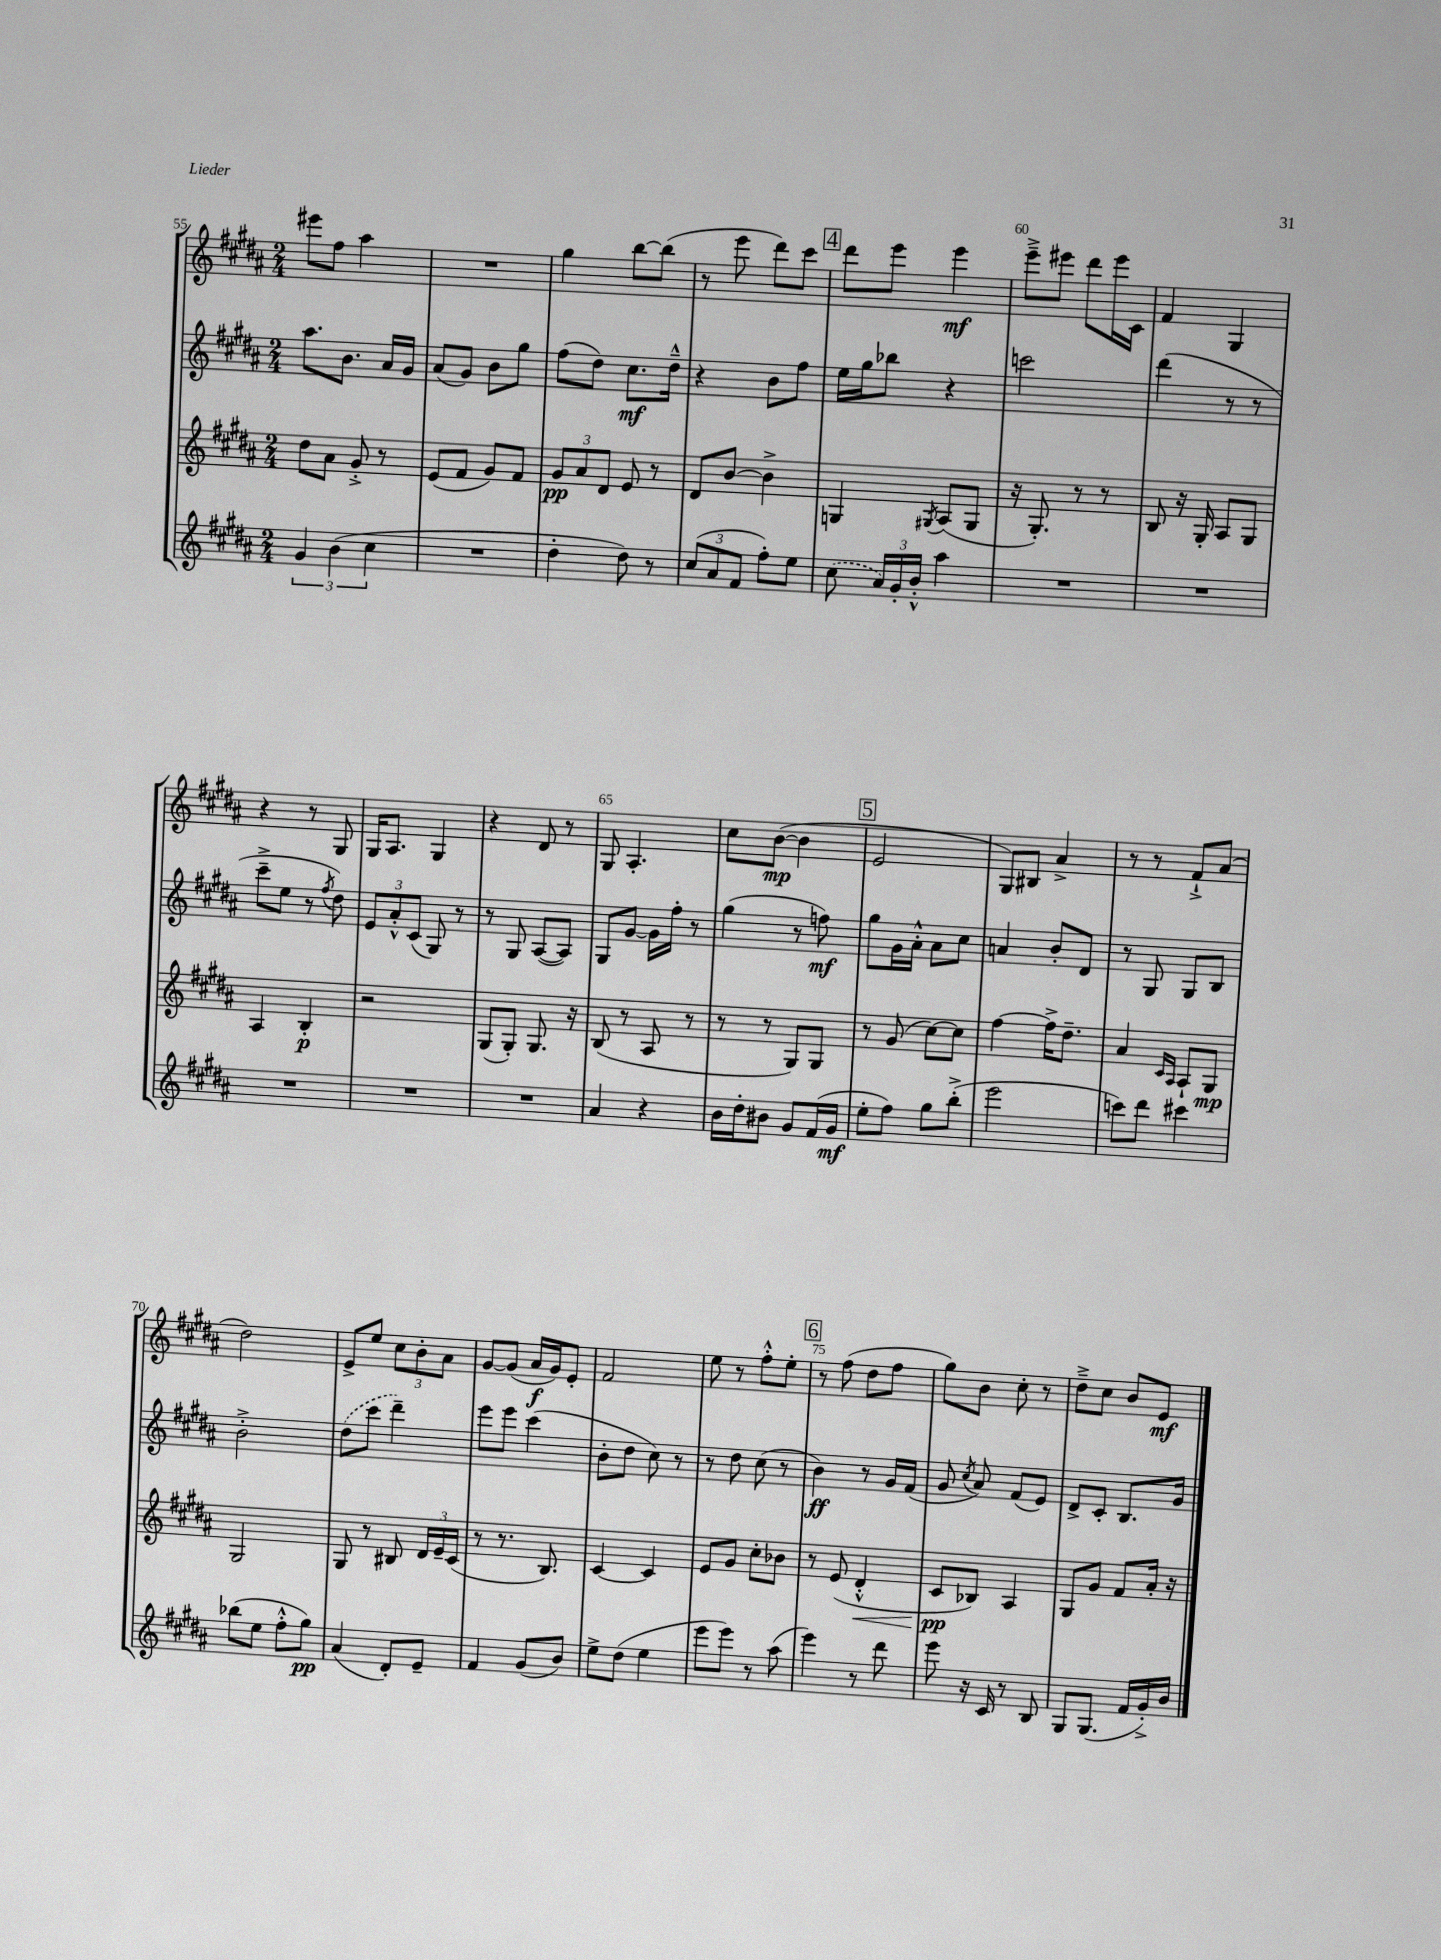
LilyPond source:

<<
\new StaffGroup <<
\new Staff = "s0" {
    \clef treble \key b \major \numericTimeSignature \time 2/4
    \autoBeamOff eis'''8[ fis''8] ais''4 |
    R2 |
    gis''4 b''8[~ b''8]( |
    r8 e'''8 dis'''8[) cis'''8] |
    \mark \markup { \box "4" } dis'''8[ e'''8] e'''4\mf |
    e'''8[---> eis'''8] dis'''8[ eis'''16 cis'16] |
    fis'4 gis4 |
    r4 r8 gis8 |
    gis16[ ais8.] gis4 |
    r4 dis'8 r8 |
    gis8 ais4.-. |
    cis''8[ b'8]~\mp( b'4 |
    \mark \markup { \box "5" } e'2 |
    gis8[) bis8] ais'4-> |
    r8 r8 fis'8[-!-> ais'8]( |
    dis''2) |
    e'8[-> e''8] \tuplet 3/2 { cis''8[ b'8-. ais'8] } |
    gis'8[~ gis'8]( ais'16[\f gis'16) e'8]-. |
    fis'2 |
    e''8 r8 fis''8[-.-^ e''8]-. |
    \mark \markup { \box "6" } r8 fis''8( dis''8[ fis''8] |
    gis''8[) b'8] cis''8-. r8 |
    dis''8[---> cis''8] b'8[ e'8]\mf \bar "|." |
}
\new Staff = "s1" {
    \clef treble \key b \major \numericTimeSignature \time 2/4
    \autoBeamOff ais''8.[ b'8.] ais'16[ gis'16] |
    ais'8[( gis'8]) b'8[ gis''8] |
    fis''8[( dis''8]) cis''8.[\mf dis''16]---^ |
    r4 b'8[ fis''8] |
    \mark \markup { \box "4" } e''16[ gis''16 bes''8] r4 |
    c'''2 |
    dis'''4( r8 r8 |
    cis'''8[---> e''8] r8 \acciaccatura { fis''8 } dis''8) |
    \tuplet 3/2 { e'8[ ais'8-.-^ cis'8]( } gis8) r8 |
    r8 gis8 ais8[~( ais8]) |
    gis8[ gis'8]~ gis'16[ fis''16]-. r8 |
    gis''4( r8 f''8\mf) |
    \mark \markup { \box "5" } gis''8[ gis'16 ais'16]-.-^ ais'8[ cis''8] |
    a'4 b'8[-. dis'8] |
    r8 gis8 gis8[ b8] |
    b'2-.-> |
    \once \slurDashed dis''8[( cis'''8] dis'''4--) |
    e'''8[ e'''8] cis'''4( |
    b'8[-. dis''8] cis''8) r8 |
    r8 dis''8 cis''8( r8 |
    \mark \markup { \box "6" } b'4\ff) r8 gis'16[ fis'16]( |
    gis'8 \acciaccatura { cis''8 } ais'8) fis'8[( e'8]) |
    dis'8[-> cis'8]-. b8.[ gis'16] \bar "|." |
}
\new Staff = "s2" {
    \clef treble \key b \major \numericTimeSignature \time 2/4
    \autoBeamOff dis''8[ ais'8] gis'8-.-> r8 |
    e'8[( fis'8] gis'8[) fis'8] |
    \tuplet 3/2 { gis'8[\pp ais'8 dis'8] } e'8 r8 |
    dis'8[ b'8]~ b'4-> |
    \mark \markup { \box "4" } g4 \acciaccatura { gis8 } ais8[( gis8] |
    r16 gis8.-.) r8 r8 |
    b8 r16 gis16-. ais8[ gis8] |
    ais4 b4-.\p |
    r2 |
    gis8[( gis8]-.) gis8. r16 |
    b8( r8 ais8 r8 |
    r8 r8 gis8[) gis8] |
    \mark \markup { \box "5" } r8 gis'8( cis''8[~) cis''8] |
    fis''4~ fis''16[-> dis''8.]-- |
    ais'4 \grace { cis'16[ ais16] } ais8[-! gis8]\mp |
    gis2 |
    gis8 r8 bis8 \tuplet 3/2 { dis'16[ e'16-- cis'16]( } |
    r8 r8. b8.) |
    cis'4~ cis'4 |
    e'8[ gis'8] cis''8[-. bes'8] |
    \mark \markup { \box "6" } r8 e'8( dis'4-.-^\< |
    cis'8[\pp\! bes8]) ais4 |
    gis8[ gis'8] fis'8[ ais'16]-. r16 \bar "|." |
}
\new Staff = "s3" {
    \clef treble \key b \major \numericTimeSignature \time 2/4
    \autoBeamOff \tuplet 3/2 { gis'4 b'4( cis''4 } |
    R2 |
    dis''4-. dis''8) r8 |
    \tuplet 3/2 { cis''8[( ais'8 fis'8] } fis''8[-.) e''8] |
    \mark \markup { \box "4" } \once \slurDashed cis''8( \tuplet 3/2 { ais'16[) gis'16-. b'16]-.-^ } ais''4 |
    R2 |
    R2 |
    R2 |
    R2 |
    R2 |
    ais'4 r4 |
    b'16[ dis''16-. bis'8] gis'8[ fis'16( gis'16]\mf |
    \mark \markup { \box "5" } e''8[-. fis''8]) gis''8[ b''8]-.->( |
    e'''2 |
    c'''8[) dis'''8] cis'''4 |
    bes''8[( e''8] fis''8[-.-^ gis''8]\pp) |
    ais'4( dis'8[-.) e'8]-- |
    fis'4 gis'8[( b'8]) |
    e''8[-> dis''8]( e''4 |
    e'''8[ e'''8]) r8 ais''8( |
    \mark \markup { \box "6" } e'''4) r8 dis'''8 |
    e'''8 r16 cis'16 r8 b8 |
    gis8[ gis8.]( fis'16[ gis'16-.->) b'16] \bar "|." |
}
>>
>>
\layout { \context { \Score currentBarNumber = #55 \override BarNumber.break-visibility = ##(#f #t #t) barNumberVisibility = #(every-nth-bar-number-visible 5) } }
